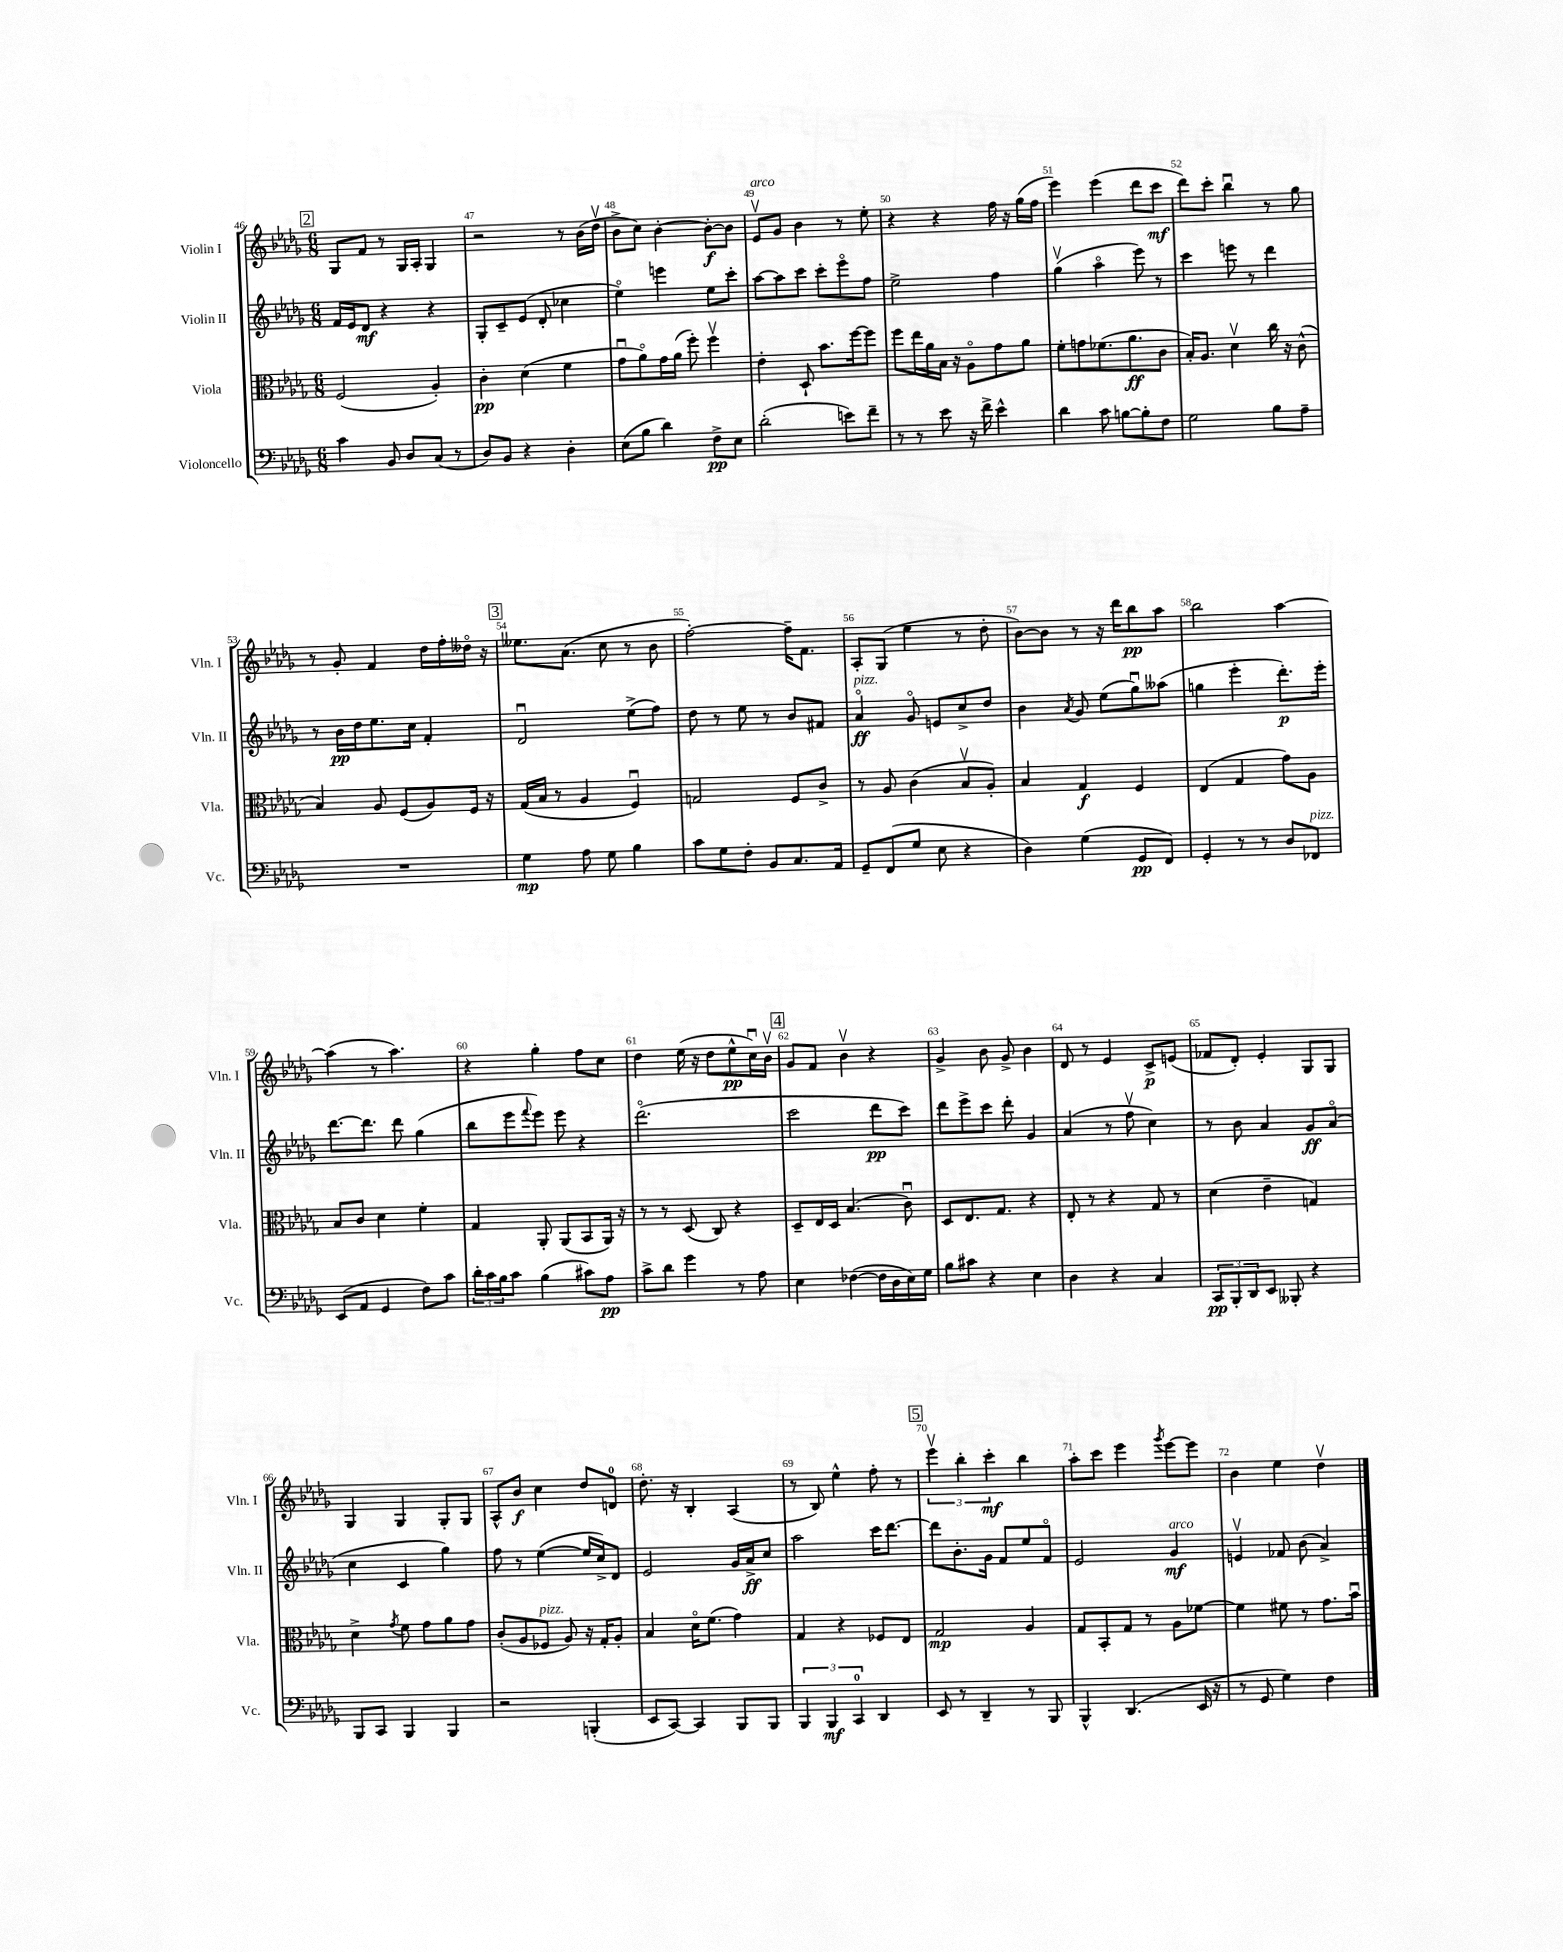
<<
\new StaffGroup <<
\new Staff = "s0" \with { instrumentName = "Violin I" shortInstrumentName = "Vln. I" } {
    \clef treble \key des \major \numericTimeSignature \time 6/8
    \mark \markup { \box "2" } ges8 f'8 r8 ges16 aes16-. ges4 |
    r2 r8 bes'16( des''16\upbow |
    bes'8-> c''8) bes'4~-. bes'8~-.\f bes'8 |
    ees'8\upbow^\markup { \italic "arco" } ges'8 bes'4 r8 ees''8-. |
    r4 r4 f''16 r16 ges''16( f''16 |
    ees'''4) ees'''4( des'''8 c'''8\mf |
    des'''8) c'''8-. bes''4\downbow r8 ges''8 |
    r8 ges'8-. f'4 des''16 f''16-. deses''16\flageolet r16 |
    \mark \markup { \box "3" } eeses''8. aes'8.( c''8 r8 bes'8 |
    f''2~-.) f''16-- f'8. |
    aes8-. ges8( ees''4 r8 des''8-. |
    bes'8~) bes'8 r8 r16 des'''16 bes''8\pp aes''8 |
    bes''2 aes''4~ |
    aes''4( r8 aes''4.) |
    r4 ges''4-. f''8 c''8 |
    des''4 ees''16( r16 des''8 ees''8-^\pp c''16\downbow) bes'16\upbow |
    \mark \markup { \box "4" } ges'8 f'8 bes'4\upbow r4 |
    ges'4-> bes'8 ges'8-> bes'4 |
    des'8 r8 ees'4 c'8->\p e'8( |
    fes'8 des'8-.) ees'4-. ges8 ges8 |
    ges4 ges4 ges8-. ges8 |
    aes8-^ bes'8\f c''4 des''8 d'8-0 |
    des''8.-. r16 bes4-. aes4( |
    r8 bes8) ees''4-^ f''8-. r8 |
    \mark \markup { \box "5" } \tuplet 3/2 { ees'''4\upbow bes''4-. c'''4-.\mf } bes''4 |
    aes''8-. c'''8 ees'''4 \acciaccatura { ges'''8 } ees'''8~ ees'''8 |
    bes'4 ees''4 des''4\upbow \bar "|." |
}
\new Staff = "s1" \with { instrumentName = "Violin II" shortInstrumentName = "Vln. II" } {
    \clef treble \key des \major \numericTimeSignature \time 6/8
    \mark \markup { \box "2" } f'16 ees'16 des'8\mf r4 r4 |
    ges8-. c'8-- ees'8( des'8-. ces''4 |
    ees''4\flageolet) e'''4 ees''8 c'''8-. |
    aes''8~ aes''8 c'''8 c'''8-. ees'''8\flageolet f''8 |
    ees''2-> f''4 |
    ges''4\upbow( aes''4\flageolet ees'''8) r8 |
    c'''4 e'''8 r8 des'''4 |
    r8 bes'16\pp des''16 ees''8. c''16 f'4-. |
    \mark \markup { \box "3" } des'2\downbow ees''8->( f''8) |
    des''8 r8 ees''8 r8 bes'8 fis'8 |
    aes'4\flageolet\ff^\markup { \italic "pizz." } ges'8\flageolet e'8 c''8-> des''8 |
    bes'4 \acciaccatura { aes'8 } ges'8 ees''8( ges''8\downbow) aeses''8( |
    g''4 ees'''4-. des'''8.-.\p) ees'''16-. |
    des'''8.~ des'''8. des'''8 ges''4( |
    bes''8 ees'''8 \appoggiatura { f'''8 } ees'''8) ees'''8 r4 |
    des'''2.\flageolet( |
    \mark \markup { \box "4" } c'''2 des'''8\pp c'''8) |
    des'''8 ees'''8-> c'''8 des'''8-. ges'4 |
    aes'4( r8 f''8\upbow c''4) |
    r8 bes'8 aes'4 ges'8\ff aes'8\flageolet( |
    c''4 c'4 ges''4) |
    f''8 r8 ees''4~( ees''16 c''16->) des'8 |
    ees'2 ges'16 aes'16->\ff c''8 |
    aes''2 c'''16 des'''8.~ |
    \mark \markup { \box "5" } des'''8 bes'8.-. ges'16 f'8 ees''8 f'8\flageolet |
    ees'2 ges'4\mf^\markup { \italic "arco" } |
    e'4\upbow fes'8 bes'8( aes'4->) \bar "|." |
}
\new Staff = "s2" \with { instrumentName = "Viola" shortInstrumentName = "Vla." } {
    \clef alto \key des \major \numericTimeSignature \time 6/8
    \mark \markup { \box "2" } f2( aes4-.) |
    c'4-.\pp des'4( f'4 |
    ges'8\downbow aes'8\flageolet) ges'16 aes'16( f''8-.) f''4\upbow |
    ees'4-. des8-! bes'8. f''16~ f''8 |
    f''8 ees''16 aes'16 bes16 r16 aes8\flageolet ges'8 aes'8 |
    f'8-. g'8 fes'8.( aes'8.\ff c'8 |
    bes16-.) aes8. des'4\upbow c''16 r16 c'8-^( |
    bes4) aes8 f8( aes8) f16 r16 |
    \mark \markup { \box "3" } ges16( bes16 r8 aes4 f4\downbow) |
    g2 f8 c'8-> |
    r8 aes8 c'4( bes8\upbow aes8-.) |
    bes4 ges4\f f4 |
    ees4( ges4 ges'8) aes8 |
    bes8 c'8 des'4 f'4-. |
    ges4 aes,8-. aes,8( bes,8 aes,16) r16 |
    r8 r8 des8( c8) r4 |
    \mark \markup { \box "4" } des8-- ees16 des16 bes4.( c'8\downbow) |
    des8 ees8. ges8. r4 |
    ees8-. r8 r4 ges8 r8 |
    des'4( ees'4-- g4) |
    des'4-> \acciaccatura { ges'8 } f'8 ges'8 aes'8 ges'8 |
    c'8-.( aes8 fes8^\markup { \italic "pizz." } aes8) r16 ges16-. aes8-. |
    bes4 des'16\flageolet f'8.( ges'4) |
    ges4 r4 fes8 ees8 |
    \mark \markup { \box "5" } ges2\mp aes4 |
    ges8 bes,8-. ges8 r8 aes8 fes'8~ |
    fes'4 fis'8 r8 ges'8. bes'16\downbow \bar "|." |
}
\new Staff = "s3" \with { instrumentName = "Violoncello" shortInstrumentName = "Vc." } {
    \clef bass \key des \major \numericTimeSignature \time 6/8
    \mark \markup { \box "2" } c'4 bes,8 des8 c8( r8 |
    des8) bes,8 r4 des4-. |
    ees8( bes8 des'4) f8->\pp ees8 |
    des'2-.( e'8) f'8-- |
    r8 r8 ees'8 r16 f'16-> ees'4-^ |
    des'4 c'8 b8~ b8-. f8 |
    ges2 bes8 aes8-- |
    R2. |
    \mark \markup { \box "3" } ges4\mp aes8 ges8 bes4 |
    c'8 ges8 f8-. bes,8 c8. aes,16 |
    ges,8-- f,8( ges8 ees8 r4 |
    des4) ges4( ges,8\pp f,8) |
    ges,4-. r8 r8 des8 fes,8^\markup { \italic "pizz." } |
    ees,8( aes,8 ges,4 f8) c'8 |
    \tuplet 3/2 { des'16-. c'16 bes16 } c'8 bes4( cis'8) aes8\pp |
    c'8-> des'8 ges'4 r8 aes8 |
    \mark \markup { \box "4" } ees4 fes4~( fes16 des16 ees16) ges16 |
    bes8 cis'8 r4 ees4 |
    des4 r4 c4 |
    \tuplet 3/2 { c,8\pp bes,,8-. des,8 } ees,8 beses,,8-. r4 |
    bes,,8 c,8 bes,,4 bes,,4 |
    r2 b,,4-.( |
    ees,8 c,8~) c,4 bes,,8 bes,,8 |
    \tuplet 3/2 { bes,,4 bes,,4\mf c,4-0 } des,4 |
    \mark \markup { \box "5" } ees,8 r8 des,4-- r8 bes,,8 |
    bes,,4-^ des,4.( ees,16 r16 |
    r8 ges,8 ges4) f4 \bar "|." |
}
>>
>>
\layout { \context { \Score currentBarNumber = #46 \override BarNumber.break-visibility = ##(#f #t #t) barNumberVisibility = #all-bar-numbers-visible } }
